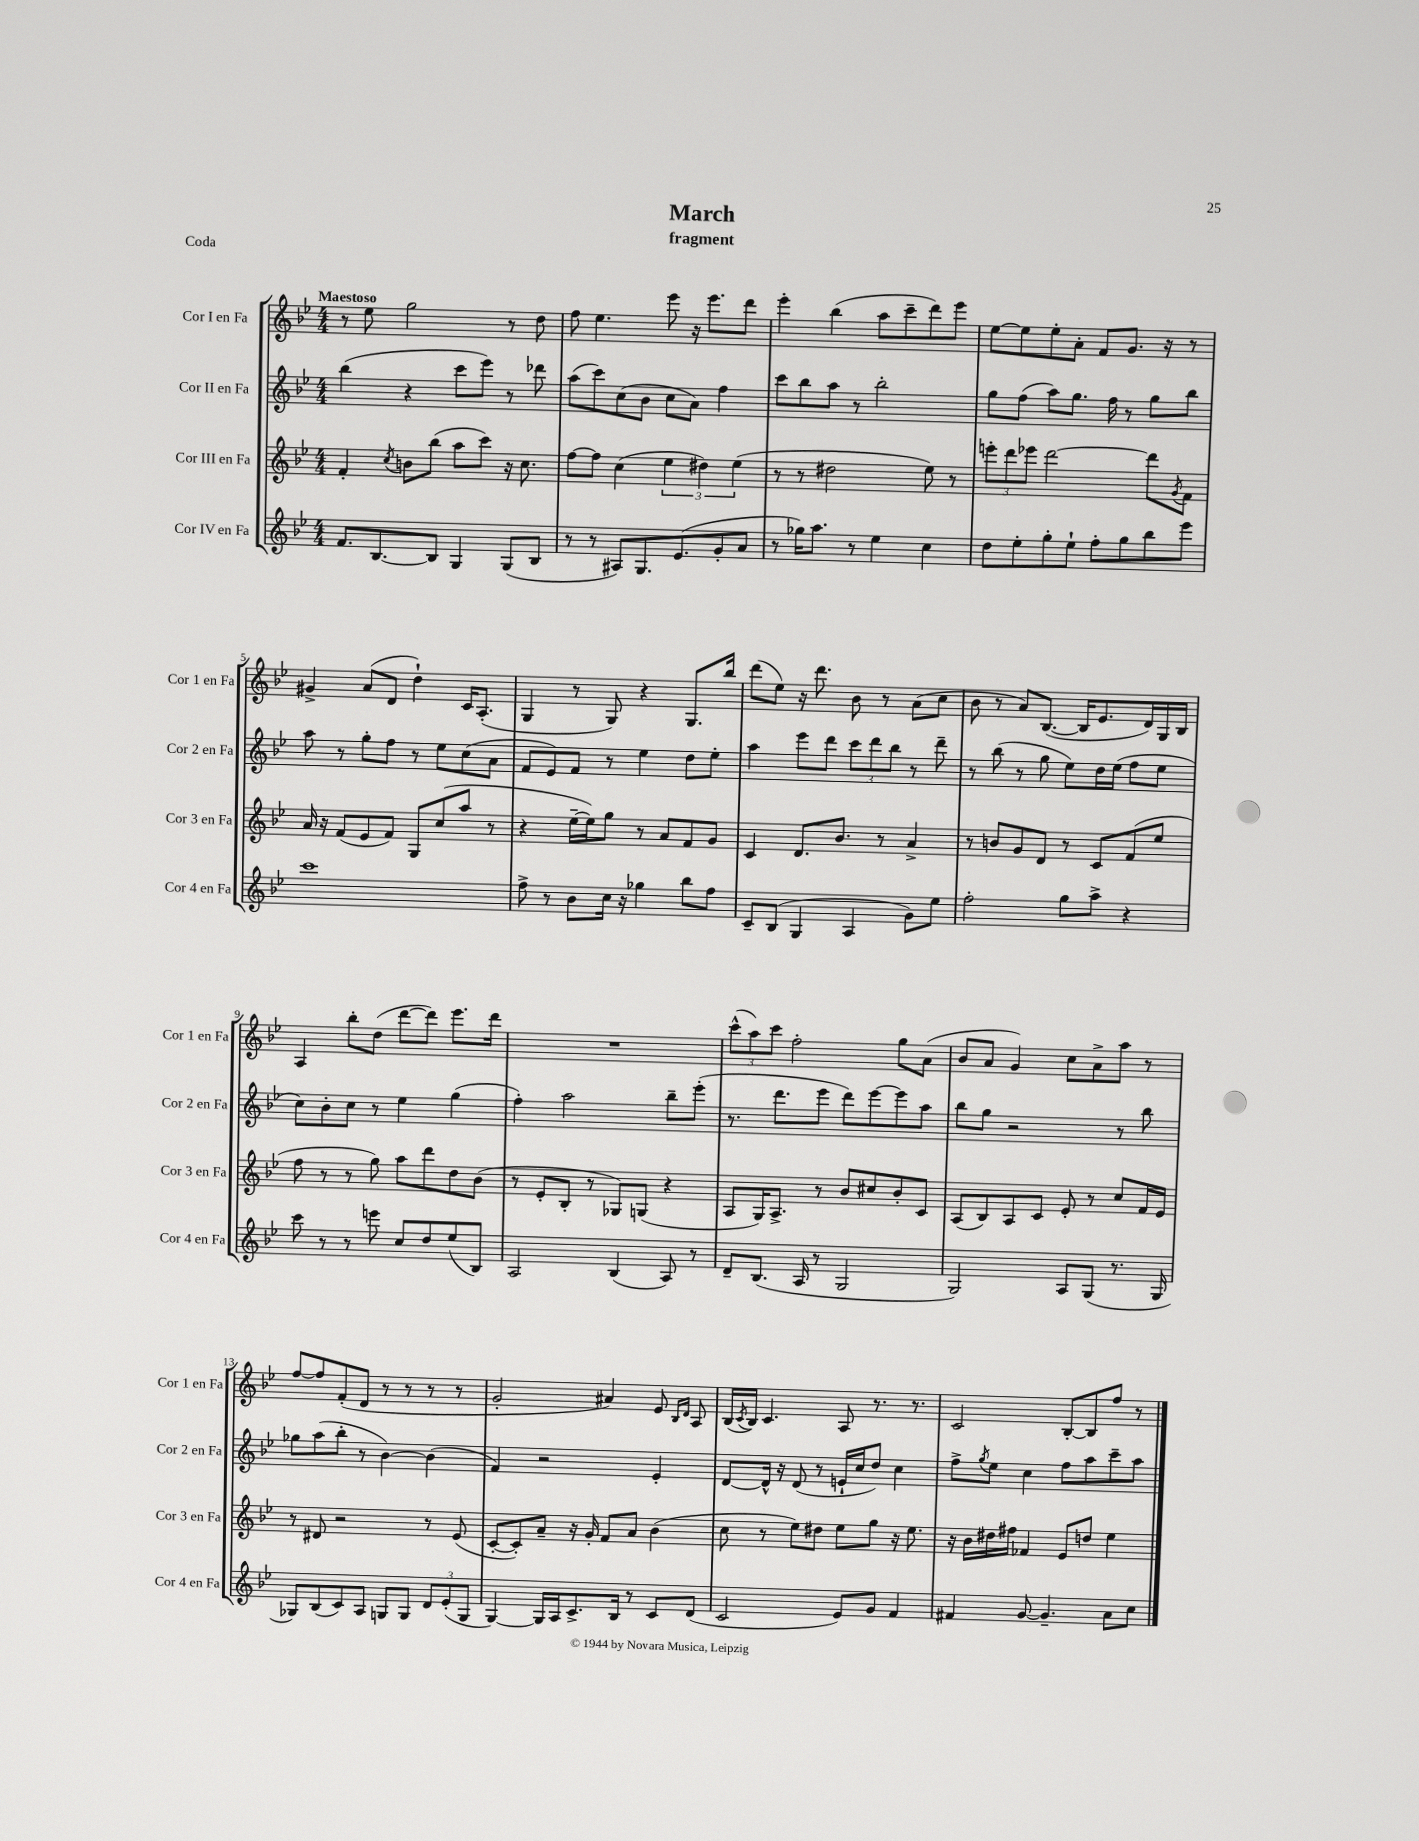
\header { title = "March" subtitle = "fragment" piece = "Coda" }
<<
\new StaffGroup <<
\new Staff = "s0" \with { instrumentName = "Cor I en Fa" shortInstrumentName = "Cor 1 en Fa" } {
    \clef treble \key bes \major \numericTimeSignature \time 4/4 \tempo "Maestoso"
    r8 ees''8 g''2 r8 d''8 |
    f''8 ees''4. ees'''8 r16 ees'''8. d'''8 |
    ees'''4-. bes''4( a''8 c'''8-- d'''8) ees'''8 |
    ees''8~ ees''8 ees''8-. a'8-. f'8 g'8. r16 r8 |
    gis'4-> a'8( d'8 d''4-!) c'16 a8.-.( |
    g4 r8 g8) r4 g8. bes''16 |
    d'''8( ees''8) r16 d'''8. bes'8 r8 a'8( c''8 |
    bes'8 r8 a'8) bes8.~( bes16 ees'8. d'16) g16 bes16 |
    a4 bes''8-. d''8( d'''8~ d'''8) ees'''8. d'''16 |
    R1 |
    \tuplet 3/2 { c'''8-^( a''8) c'''8 } f''2-. g''8 a'8( |
    bes'8 a'8 g'4) c''8 a'8-> a''8 r8 |
    f''8~ f''8 f'8-.( d'8 r8 r8 r8 r8 |
    g'2-. ais'4) ees'8 \grace { bes16 d'16 } a8 |
    bes16( \acciaccatura { c'8 } bes16) c'4. a8 r8. r8. |
    c'2 bes8~-. bes8 f''8 r8 \bar "|." |
}
\new Staff = "s1" \with { instrumentName = "Cor II en Fa" shortInstrumentName = "Cor 2 en Fa" } {
    \clef treble \key bes \major \numericTimeSignature \time 4/4
    bes''4( r4 c'''8 ees'''8) r8 des'''8 |
    a''8( c'''8) c''8( bes'8 c''8 a'8) f''4 |
    c'''8 bes''8 a''8 r8 bes''2-. |
    g''8 f''8( a''8) g''8. f''16 r8 g''8 bes''8 |
    a''8 r8 g''8-. f''8 r8 ees''8 c''8( a'8 |
    f'8 ees'8) f'8 r8 ees''4 d''8 ees''8-. |
    a''4 ees'''8 d'''8 \tuplet 3/2 { c'''8 d'''8 bes''8 } r8 d'''8-- |
    r8 bes''8( r8 g''8 ees''8) d''16 ees''16( f''8 ees''8 |
    c''8) bes'8-. c''8 r8 ees''4 g''4( |
    f''4-.) a''2 bes''8-- ees'''8-.( |
    r8. d'''8. ees'''8 d'''8) ees'''8~ ees'''8 a''8 |
    bes''8 g''8 r2 r8 bes''8 |
    ges''8 a''8( bes''8-. r8 bes'4~) bes'4( |
    f'4) r2 ees'4-. |
    d'8~ d'16-^ r16 d'8( r8 e'16-! c''16 d''8) c''4 |
    f''8-> \acciaccatura { g''8 } ees''8 c''4 f''8 a''8 c'''8-- a''8 \bar "|." |
}
\new Staff = "s2" \with { instrumentName = "Cor III en Fa" shortInstrumentName = "Cor 3 en Fa" } {
    \clef treble \key bes \major \numericTimeSignature \time 4/4
    f'4-. \acciaccatura { c''8 } b'8 bes''8( a''8 c'''8) r16 c''8. |
    f''8~ f''8 c''4( \tuplet 3/2 { ees''4 dis''4) ees''4( } |
    r8 r8 dis''2 ees''8) r8 |
    \tuplet 3/2 { e'''8-. d'''8 ees'''8 } d'''2~ d'''8 \acciaccatura { g'8 } f'8 |
    a'16 r16 f'8( ees'8 f'8) g8 c''8( a''8 r8 |
    r4 ees''16~-- ees''16) g''8 r8 a'8 f'8 g'8 |
    c'4 d'8. bes'8. r8 a'4-> |
    r8 b'8 g'8 d'8 r8 c'8 f'8( ees''8 |
    f''8 r8 r8 g''8) a''8 d'''8 d''8 bes'8( |
    r8 ees'8-. bes8-. r8 ges8) g8( r4 |
    a8 g16) a8.-> r8 bes'8 cis''8 bes'8-. c'8 |
    a8( bes8) a8 c'8 ees'8-. r8 c''8 f'16 ees'16 |
    r8 dis'8 r2 r8 ees'8( |
    c'8~-. c'8-.) a'8-- r16 g'16-. f'8 a'8 bes'4( |
    c''8 r8 ees''8) dis''8 ees''8 g''8 r16 ees''8. |
    r16 bes'16 dis''16 fis''16 fes'4 ees'8 d''8 ees''4 \bar "|." |
}
\new Staff = "s3" \with { instrumentName = "Cor IV en Fa" shortInstrumentName = "Cor 4 en Fa" } {
    \clef treble \key bes \major \numericTimeSignature \time 4/4
    f'8. bes8.~ bes8 g4 g8( bes8 |
    r8 r8 ais8) g8. ees'8.( g'8-. a'8 |
    r8 ges''16) a''8. r8 ees''4 c''4 |
    d''8 ees''8-. g''8-. ees''8-! f''8-. g''8 bes''8 ees'''8 |
    c'''1 |
    f''8-> r8 bes'8 c''16 r16 ges''4 bes''8 f''8 |
    c'8-- bes8( g4 a4 g'8) ees''8 |
    f''2-. g''8 a''8-> r4 |
    c'''8 r8 r8 e'''8 c''8 d''8 ees''8( bes8) |
    a2 bes4( a8) r8 |
    d'8-- bes8.( a16 r8 g2 |
    g2) a8 g8( r8. g16 |
    ges8) bes8( c'8) a8 g8 g8 \tuplet 3/2 { d'8 ees'8-.( g8 } |
    g4~) g16 a16 c'8.-> bes16 r8 c'8 d'8( |
    c'2 ees'8) g'8 f'4 |
    fis'4 g'8~ g'4.-- a'8 c''8 \bar "|." |
}
>>
>>
